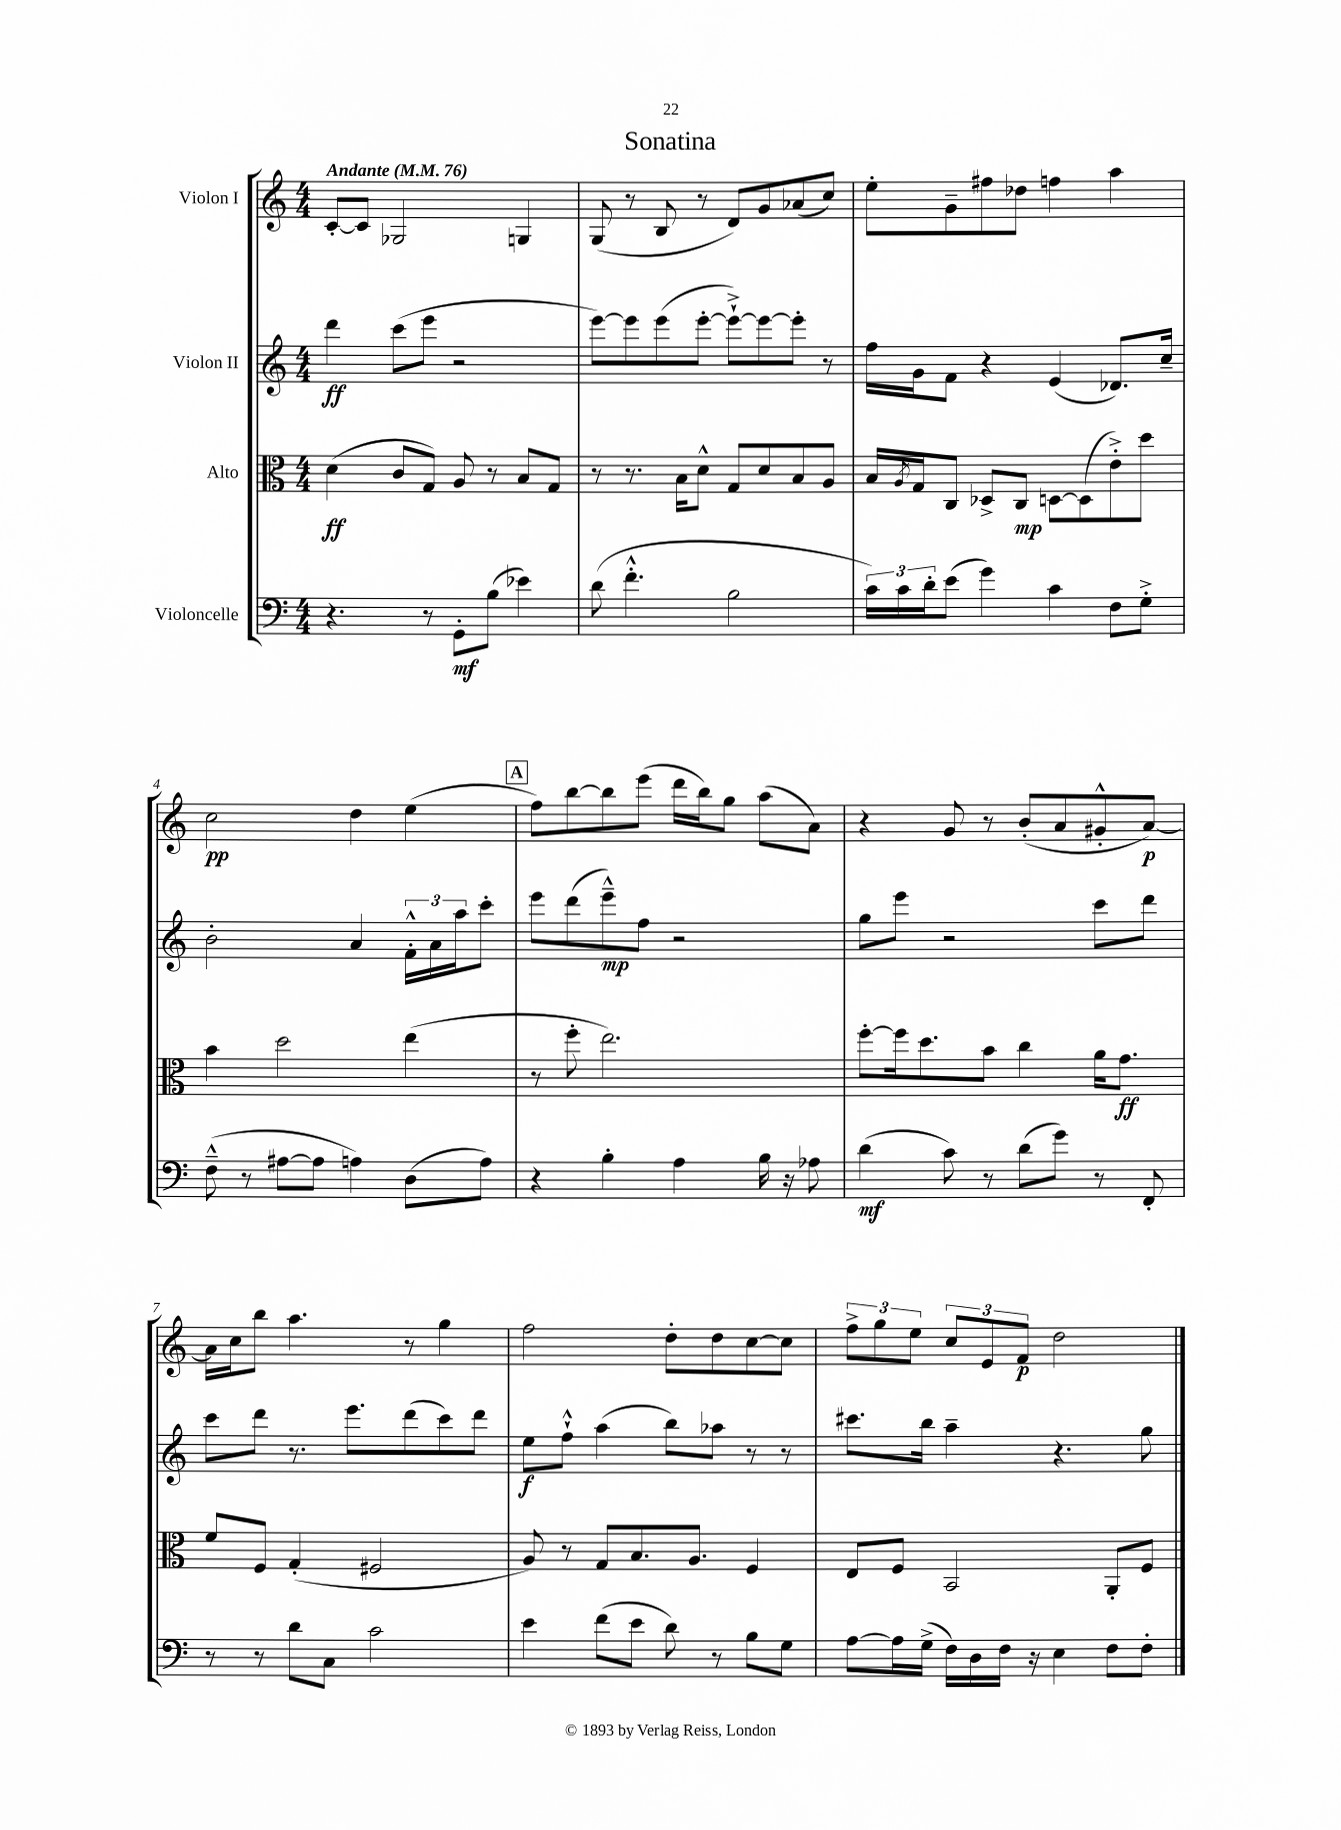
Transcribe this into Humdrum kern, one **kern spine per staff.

**kern	**dynam	**kern	**dynam	**kern	**dynam	**kern	**dynam
*part4	*part4	*part3	*part3	*part2	*part2	*part1	*part1
*staff4	*staff4	*staff3	*staff3	*staff2	*staff2	*staff1	*staff1
*I"Violoncelle	*	*I"Alto	*	*I"Violon II	*	*I"Violon I	*
*clefF4	*	*clefC3	*	*clefG2	*	*clefG2	*
*k[]	*	*k[]	*	*k[]	*	*k[]	*
*M4/4	*	*M4/4	*	*M4/4	*	*M4/4	*
*MM76	*	*MM76	*	*MM76	*	*MM76	*
=1	=1	=1	=1	=1	=1	=1	=1
!	!	!	!	!	!	!LO:TX:a:B:t=Andante	!
4.r	.	(4d\	ff	4ddd\	ff	[8c'/L	.
.	.	.	.	.	.	8c/J]	.
.	.	8c/L	.	(8ccc\L	.	2G-X/	.
8r	.	8G/J)	.	8eee\J	.	.	.
8GG'\L	mf	8A/	.	2r	.	.	.
(8B\J	.	8r	.	.	.	.	.
4e-X\)	.	8B/L	.	.	.	4Gn/	.
.	.	8G/J	.	.	.	.	.
=2	=2	=2	=2	=2	=2	=2	=2
(8d\	.	8r	.	[8eee\L)	.	(8G/	.
4.f'^^\	.	8.r	.	8eee\]	.	8r	.
.	.	.	.	(8eee\	.	8B/	.
.	.	16B\KL	.	.	.	.	.
.	.	8d^^\J	.	[8eee'\J	.	8r	.
2B\	.	8G/L	.	8eee`^\L_)	.	8d/L)	.
.	.	8d/	.	8eee\_	.	8g/	.
.	.	8B/	.	8eee'\J]	.	(8a-X/	.
.	.	8A/J	.	8r	.	8cc/J)	.
=3	=3	=3	=3	=3	=3	=3	=3
24c\LL)	.	16B/LL	.	16ff\LL	.	8ee'\L	.
24c\	.	.	.	.	.	.	.
.	.	8qA/	.	.	.	.	.
.	.	16G/J	.	16g\J	.	.	.
24d'\J	.	.	.	.	.	.	.
(8e\J	.	8C/J	.	8f\J	.	8g~\	.
4g\)	.	8D-X^/L	.	4r	.	8ff#X\	.
.	.	8C/J	mp	.	.	8dd-X\J	.
4c\	.	[8Dn\L	.	(4e/	.	4ffn\	.
.	.	(8D\]	.	.	.	.	.
8F\L	.	8e'^\)	.	8.d-X/L)	.	4aa\	.
8G'^\J	.	8dd\J	.	.	.	.	.
.	.	.	.	16cc~/Jk	.	.	.
!!LO:LB:g=z
=4	=4	=4	=4	=4	=4	=4	=4
(8F~^^\	.	4b\	.	2b'\	.	2cc\	pp
8r	.	.	.	.	.	.	.
[8A#X\L	.	2dd\	.	.	.	.	.
8A#\J]	.	.	.	.	.	.	.
4An\)	.	.	.	4a/	.	4dd\	.
(8D\L	.	(4ee\	.	24f'^^\LL	.	(4ee\	.
.	.	.	.	24a\	.	.	.
.	.	.	.	24aa\J	.	.	.
8A\J)	.	.	.	8ccc'\J	.	.	.
!!LO:REH:place=s1:t=A
=5	=5	=5	=5	=5	=5	=5	=5
4r	.	8r	.	8eee\L	.	8ff\L)	.
.	.	8ff'\	.	(8ddd\	.	[8bb\	.
4B'\	.	2.ee\)	.	8eee~^^\)	mp	8bb\]	.
.	.	.	.	8ff\J	.	(8eee\J	.
4A\	.	.	.	2r	.	16ddd\LL	.
.	.	.	.	.	.	16bb\J)	.
.	.	.	.	.	.	8gg\J	.
16B\	.	.	.	.	.	(8aa\L	.
16r	.	.	.	.	.	.	.
8A-X\	.	.	.	.	.	8a\J)	.
=6	=6	=6	=6	=6	=6	=6	=6
(4d\	mf	[8ff'\L	.	8gg\L	.	4r	.
.	.	16ff\k]	.	8eee\J	.	.	.
.	.	8.dd\	.	.	.	.	.
8c\)	.	.	.	2r	.	8g/	.
8r	.	8b\J	.	.	.	8r	.
(8d\L	.	4cc\	.	.	.	(8b'/L	.
8g\J)	.	.	.	.	.	8a/	.
8r	.	16a\KL	.	8ccc\L	.	8g#X'^^/	.
.	.	8.g\J	ff	.	.	.	.
8FF'/	.	.	.	8ddd\J	.	[8a/J)	p
!!LO:LB:g=z
=7	=7	=7	=7	=7	=7	=7	=7
8r	.	8f/L	.	8ccc\L	.	16a\LL]	.
.	.	.	.	.	.	16cc\J	.
8r	.	8F/J	.	8ddd\J	.	8bb\J	.
8d\L	.	(4G'/	.	8.r	.	4.aa\	.
8C\J	.	.	.	.	.	.	.
.	.	.	.	8.eee\L	.	.	.
2c\	.	2F#X/	.	.	.	.	.
.	.	.	.	(8ddd\	.	8r	.
.	.	.	.	8ccc\)	.	4gg\	.
.	.	.	.	8ddd\J	.	.	.
=8	=8	=8	=8	=8	=8	=8	=8
4e\	.	8A/)	.	8ee\L	f	2ff\	.
.	.	8r	.	8ff`^^\J	.	.	.
(8f\L	.	8G/L	.	(4aa\	.	.	.
8e\J	.	8.B/	.	.	.	.	.
8d\)	.	.	.	8bb\L)	.	8dd'\L	.
.	.	8.A/J	.	.	.	.	.
8r	.	.	.	8aa-X\J	.	8dd\	.
8B\L	.	4F/	.	8r	.	[8cc\	.
8G\J	.	.	.	8r	.	8cc\J]	.
=9	=9	=9	=9	=9	=9	=9	=9
[8A\L	.	8E/L	.	8.ccc#X\L	.	12ff^\L	.
.	.	.	.	.	.	12gg\	.
16A\L]	.	8F/J	.	.	.	.	.
.	.	.	.	.	.	12ee\J	.
(16G^\JJ	.	.	.	16bb\Jk	.	.	.
16F\LL)	.	2BB/	.	4aa~\	.	12cc/L	.
16D\	.	.	.	.	.	.	.
.	.	.	.	.	.	12e/	.
16F\JJ	.	.	.	.	.	.	.
.	.	.	.	.	.	12f/J	p
16r	.	.	.	.	.	.	.
4E\	.	.	.	4.r	.	2dd\	.
8F\L	.	8AA'/L	.	.	.	.	.
8F'\J	.	8F/J	.	8gg\	.	.	.
==	==	==	==	==	==	==	==
*-	*-	*-	*-	*-	*-	*-	*-
